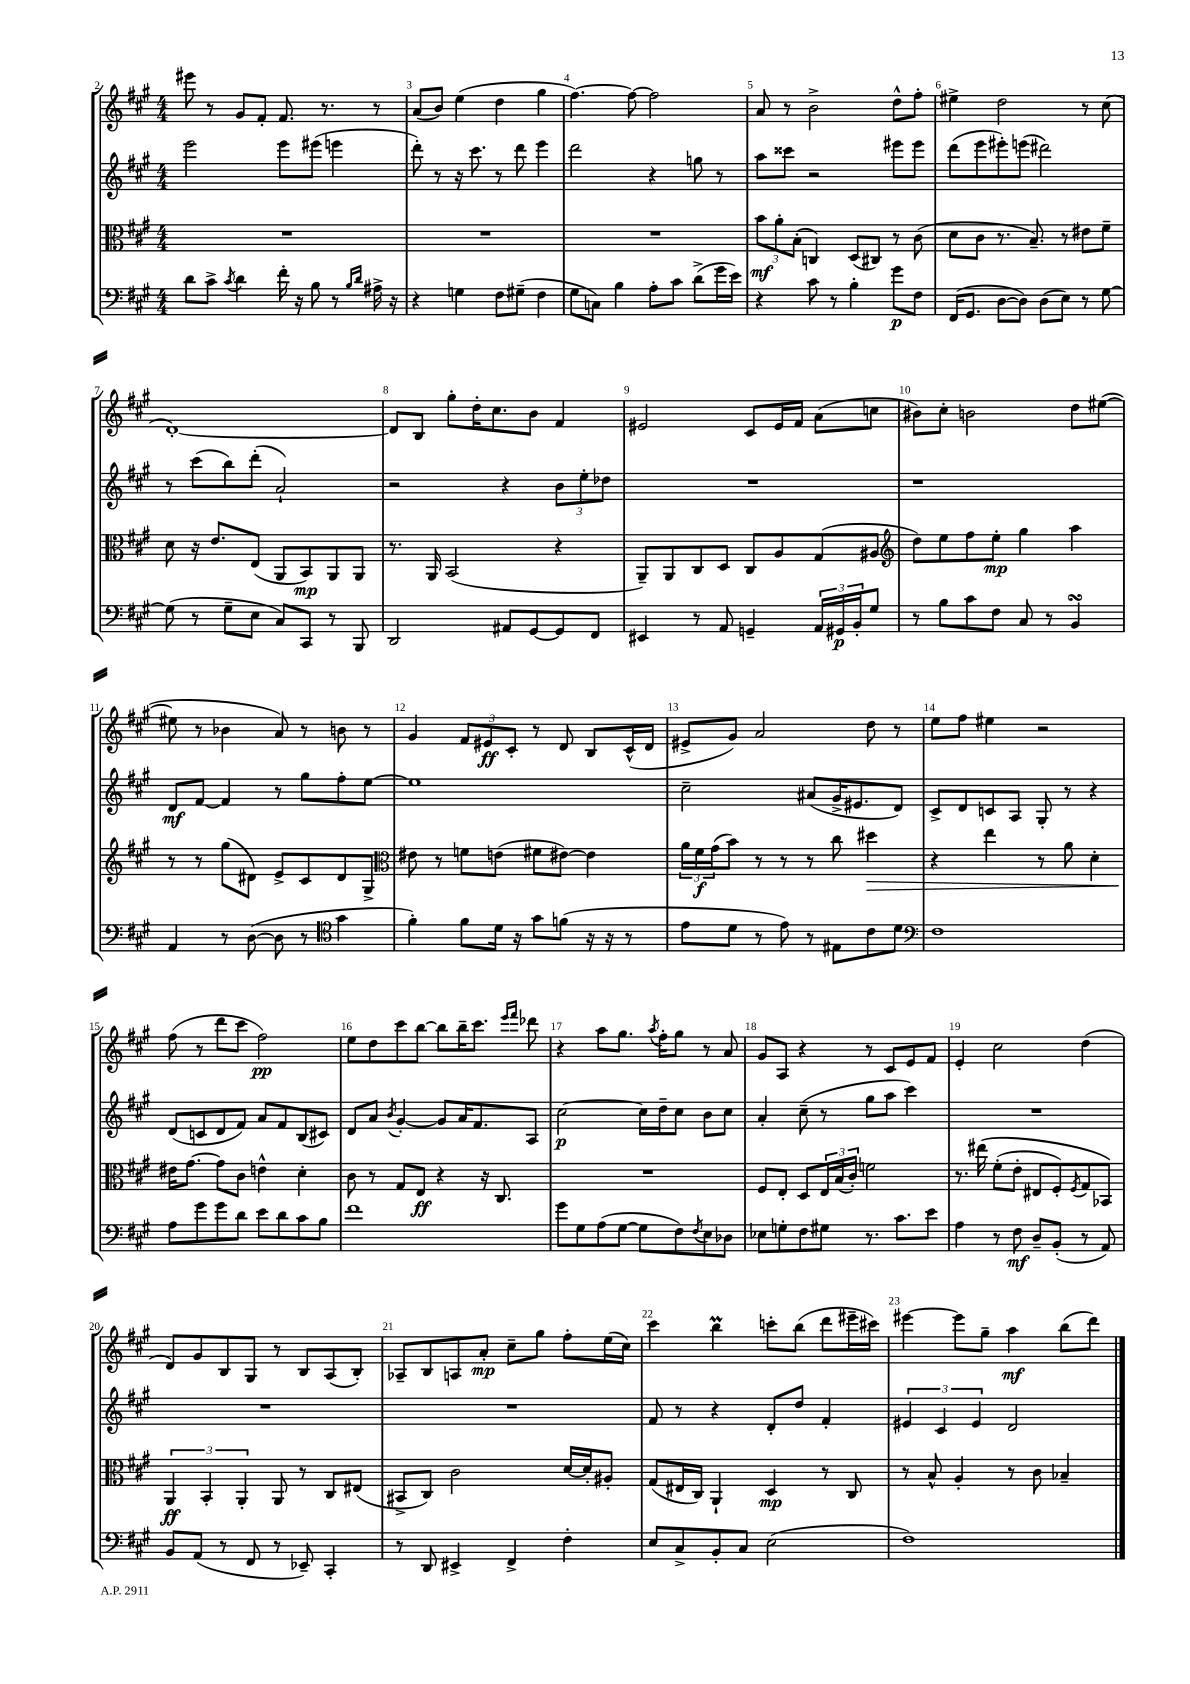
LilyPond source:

<<
\new StaffGroup <<
\new Staff = "s0" {
    \clef treble \key a \major \numericTimeSignature \time 4/4
    eis'''8 r8 gis'8 fis'8-. fis'8. r8. r8 |
    a'8( b'8) e''4( d''4 gis''4 |
    fis''4.~) fis''8~ fis''2 |
    a'8 r8 b'2-> d''8-^ fis''8-. |
    eis''4-> d''2 r8 cis''8( |
    d'1~-.) |
    d'8 b8 gis''8-. d''16-. cis''8. b'8 fis'4 |
    eis'2 cis'8 eis'16 fis'16 a'8( c''8 |
    bis'8) cis''8-. b'2 d''8 eis''8~( |
    eis''8 r8 bes'4 a'8) r8 b'8 r8 |
    gis'4 \tuplet 3/2 { fis'8 eis'8\ff cis'8-. } r8 d'8 b8 cis'16-^( d'16 |
    eis'8-> gis'8) a'2 d''8 r8 |
    e''8 fis''8 eis''4 r2 |
    fis''8( r8 d'''8 cis'''8 fis''2\pp) |
    e''8 d''8 cis'''8 b''8~ b''8 b''16-- cis'''8. \grace { e'''16 fis'''16 } des'''8 |
    r4 a''8 gis''8. \acciaccatura { a''8 } fis''16-. gis''8 r8 a'8 |
    gis'8 a8 r4 r8 cis'8 e'8 fis'8 |
    e'4-. cis''2 d''4( |
    d'8) gis'8 b8 gis8 r8 b8 a8( b8-.) |
    aes8-- b8 a8 a'8-.\mp cis''8-- gis''8 fis''8-. e''16( cis''16) |
    cis'''4 b''4\prall c'''8-. b''8( d'''8 eis'''16-- cis'''16) |
    eis'''4~ eis'''8 gis''8-- a''4\mf b''8( d'''8) \bar "|." |
}
\new Staff = "s1" {
    \clef treble \key a \major \numericTimeSignature \time 4/4
    e'''2 e'''8 eis'''8( e'''4 |
    d'''8-.) r8 r16 cis'''8. r8 d'''8 e'''4 |
    d'''2 r4 g''8 r8 |
    a''8 cisis'''8 r2 eis'''8 eis'''8 |
    d'''8( e'''8 eis'''8-.) e'''8( dis'''2) |
    r8 cis'''8( b''8) d'''8-.( a'2-!) |
    r2 r4 \tuplet 3/2 { b'8 e''8-. des''8 } |
    R1 |
    r1 |
    d'8\mf fis'8~ fis'4 r8 gis''8 fis''8-. e''8~ |
    e''1 |
    cis''2-- ais'8( gis'16-> eis'8. d'8) |
    cis'8-> d'8 c'8 a8 gis8-. r8 r4 |
    d'8( c'8 d'8 fis'8) a'8 fis'8 b8( cis'8) |
    d'8 a'8 \acciaccatura { b'8 } gis'4~-. gis'8 a'16 fis'8. a8 |
    cis''2~\p cis''16 d''16-- cis''8 b'8 cis''8 |
    a'4-. cis''8--( r8 gis''8 a''8 cis'''4) |
    R1 |
    R1 |
    R1 |
    fis'8 r8 r4 d'8-. d''8 fis'4-. |
    \tuplet 3/2 { eis'4 cis'4 eis'4 } d'2 \bar "|." |
}
\new Staff = "s2" {
    \clef alto \key a \major \numericTimeSignature \time 4/4
    R1 |
    R1 |
    R1 |
    \tuplet 3/2 { b'8\mf a'8-. b8-.( } c4) d8( cis8) r8 cis'8( |
    d'8 cis'8 r8. b8.--) r8 eis'8 fis'8-- |
    d'8 r16 e'8. e8( a,8 b,8\mp) a,8 a,8 |
    r8. a,16 b,2( r4 |
    a,8--) a,8 cis8 d8 cis8 a8 gis8( ais8 |
    \clef treble d''8) e''8 fis''8 e''8-.\mp gis''4 a''4 |
    r8 r8 gis''8( dis'8) e'8-> cis'8 dis'8 gis8-> |
    \clef alto eis'8 r8 f'8 e'8( fis'8 eis'8~) eis'4 |
    \tuplet 3/2 { a'16 fis'16\f gis'16( } b'8) r8 r8 r8 cis''8 dis''4\> |
    r4 e''4 r8 a'8 d'4-. |
    eis'16\! gis'8.~ gis'8 cis'8 e'4-^ d'4-. |
    cis'8 r8 gis8 e8\ff r4 r16 cis8. |
    R1 |
    fis8 e8-. d8 \tuplet 3/2 { e16 b16( cis'16-.) } f'2 |
    r8. eis''16\( fis'8-.( e'8-. eis8 fis8-.) \acciaccatura { fis8 } gis8 bes,8\) |
    \tuplet 3/2 { a,4\ff b,4-. a,4-. } a,8 r8 cis8 eis8( |
    bis,8-> cis8) cis'2 d'16~ d'16-. ais8-. |
    gis8( eis16 cis16) a,4-! d4\mp r8 cis8 |
    r8 b8-^ a4-. r8 cis'8 bes4-- \bar "|." |
}
\new Staff = "s3" {
    \clef bass \key a \major \numericTimeSignature \time 4/4
    d'8 cis'8-> \acciaccatura { cis'8 } d'4 fis'16-. r16 b8 r8 \grace { b16 d'16 } ais16-> r16 |
    r4 g4 fis8 gis8--( fis4 |
    gis8 c8) b4 a8-. cis'8 d'8->( gis'16 e'16) |
    r4 cis'8 r8 b4-. gis'8\p fis8 |
    fis,16( gis,8. d8~ d8) d8( e8) r8 gis8~ |
    gis8( r8 gis8-- e8 cis8) cis,8 r8 b,,8 |
    d,2 ais,8 gis,8~ gis,8 fis,8 |
    eis,4 r8 a,8 g,4-- \tuplet 3/2 { a,16 gis,16\p b,16-. } gis8 |
    r8 b8 cis'8 fis8 cis8 r8 b,4\turn |
    a,4 r8 d8~( d8 r8 \clef tenor gis'4 |
    fis'4-.) fis'8 d'16 r16 gis'8 f'8( r16 r16 r8 |
    e'8 d'8 r8 e'8) r8 eis8 cis'8 d'8 |
    \clef bass fis1 |
    a8 gis'8 gis'8 d'8 e'8 d'8 cis'8 b8 |
    fis'1 |
    gis'8 gis8 a8( gis8~ gis8 fis8) \acciaccatura { fis8 } e8 des8 |
    ees8 g8-. fis8 gis8 r8. cis'8. e'8 |
    a4 r8 fis8\mf d8-- b,8-.( r8 a,8) |
    b,8 a,8( r8 fis,8 r8 ees,8--) cis,4-. |
    r8 d,8 eis,4-> fis,4-> fis4-. |
    e8 cis8-> b,8-. cis8 e2( |
    fis1) \bar "|." |
}
>>
>>
\layout { \context { \Score currentBarNumber = #2 \override BarNumber.break-visibility = ##(#f #t #t) barNumberVisibility = #all-bar-numbers-visible } }
